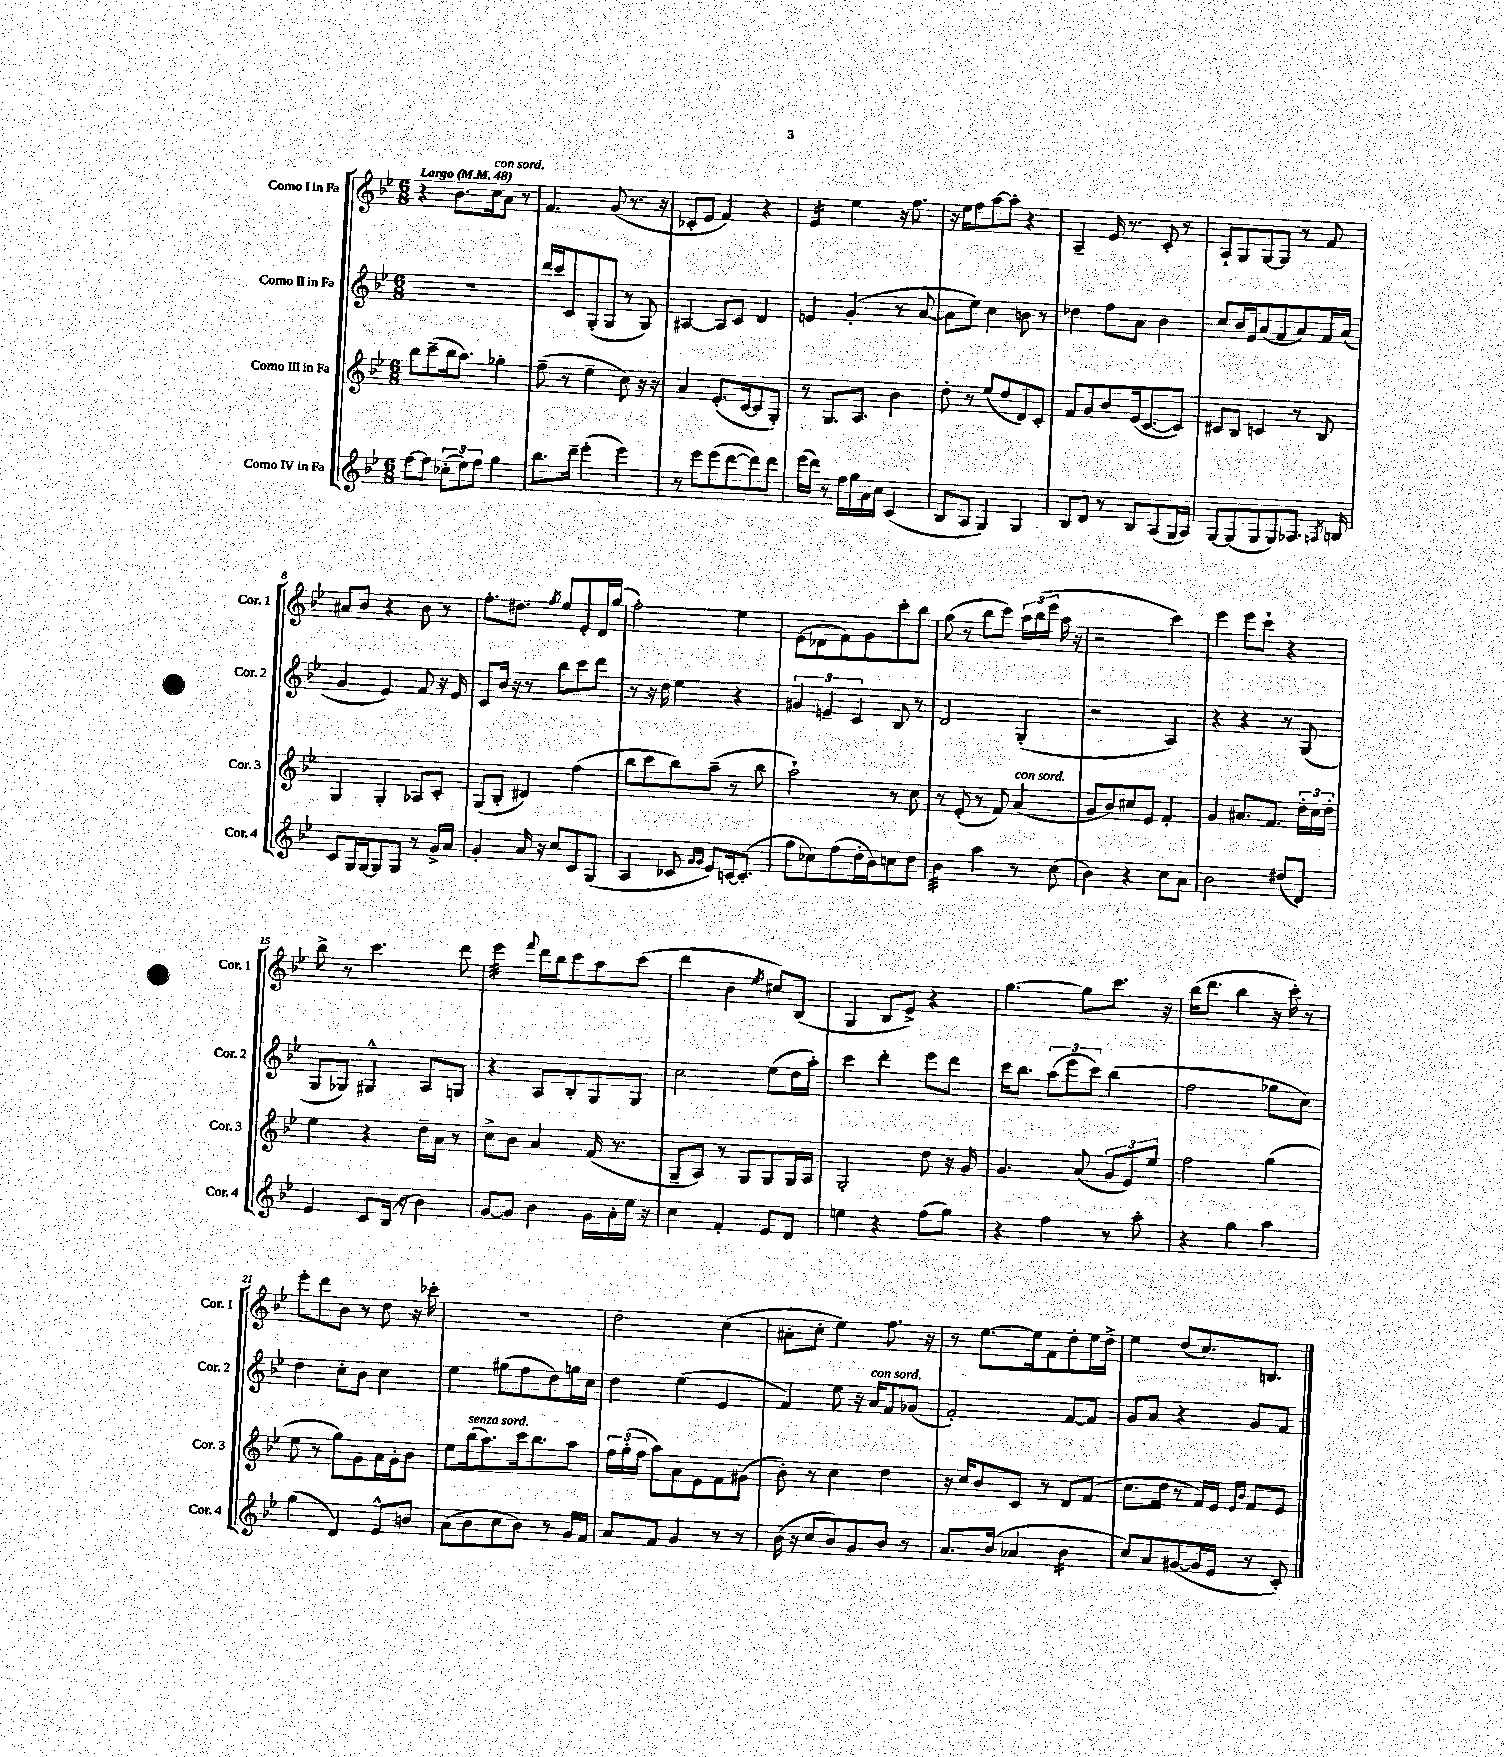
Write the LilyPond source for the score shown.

<<
\new StaffGroup <<
\new Staff = "s0" \with { instrumentName = "Corno I in Fa" shortInstrumentName = "Cor. 1" } {
    \clef treble \key bes \major \numericTimeSignature \time 6/8 \tempo "Largo" 4 = 48
    \autoBeamOff r4 bes'8.[ c''16^\markup { \italic "con sord." } a'8] r8 |
    f'4. g'8( r8. r16 |
    ces'8[-. ees'8] f'4) r4 |
    ees'4:16 ees''4 r16 f''8. |
    r16 ees''16[ f''8 a''8~ a''8]-. r4 |
    a4-- ees'16 r8. c'8-. r8 |
    a8[-! g8 g8~ g8] r8 f'8 |
    ais'8[ bes'8] r4 bes'8 r8 |
    f''8.[-. dis''8.] \acciaccatura { f''8 } ees''8[ ees'8-. d'16 g''16]( |
    f''2-.) ees''4 |
    ees'8[( des'8 f'8) g'8 c'''8-. bes''8] |
    g''8( r8 bes''8[ c'''8]) \tuplet 3/2 { a''16[ bes''16( ees'''16] } a''16 r16 |
    r2 c'''4) |
    ees'''4 ees'''8[ c'''8]-! r4 |
    bes''8-> r8 c'''4. d'''8 |
    ees'''4:32 \appoggiatura { f'''8 } d'''16[ bes''16 c'''8 a''8 c'''8]( |
    d'''4 bes'4 \acciaccatura { ees''8 } cis''8[) bes8]( |
    g4 bes8[ ees'8]->) r4 |
    g''4.~ g''8[ c'''8.] r16 |
    bes''16[( d'''8.] bes''4 r16 c'''16-.) r8 |
    ees'''8[-. d'''8 bes'8] r8 d''8 r16 ces'''16-. |
    R2. |
    d''2 c''4( |
    ais'8[-. c''8]-. ees''4) f''8. r16 |
    r8 ees''8.[~ ees''16 f'8 d''8-. ees''16 d''16]-> |
    ees''4 d''8[( c''8.) b8.] \bar "|." |
}
\new Staff = "s1" \with { instrumentName = "Corno II in Fa" shortInstrumentName = "Cor. 2" } {
    \clef treble \key bes \major \numericTimeSignature \time 6/8
    \autoBeamOff R2. |
    d'''16[ c'''16 c'8 g8-.( g8] r8 g8) |
    ais4~ ais8[ c'8] d'4 |
    e'4 g'4-.( r8 a'8~ |
    a'8[ ees''8]) c''4 b'8 r8 |
    des''4 f''8[ a'8] bes'4 |
    c''8[ bes'16 ees'16 a'8( f'8 a'8) f'16 a'16]( |
    g'4 ees'4) f'8 r16 ees'16 |
    c'8[ bes'16] r16 r8 bes''8[ c'''8 d'''8] |
    r8 r16 d''16 ees''4 r4 |
    \tuplet 3/2 { gis'4 e'4-- c'4 } bes8 r8 |
    d'2 g4-.( |
    r2 a4) |
    r4 r4 r8 g8( |
    g8[ ges8]) gis4-^ a8[ g8] |
    r4 a8[ bes8-. g8 g8] |
    c''2 ees''8[( d''16 a''16]-.) |
    c'''4 d'''4-. ees'''8[ d'''8] |
    c'''16[ bes''8.] \tuplet 3/2 { a''8[( ees'''8 c'''8]) } bes''4( |
    f''2 ges''8[ c''8]) |
    d''4 c''8[-. bes'8] c''4 |
    ees''4 gis''8[( f''8 d''8) g''16 c''16] |
    d''4 ees''4( ees'4 |
    f'4) ees''8 r16 a'16[^\markup { \italic "con sord." } f'8 ges'8]( |
    f'2-.) f'8[~ f'8] |
    g'8[ a'8] r4 g'8[ f'8] \bar "|." |
}
\new Staff = "s2" \with { instrumentName = "Corno III in Fa" shortInstrumentName = "Cor. 3" } {
    \clef treble \key bes \major \numericTimeSignature \time 6/8
    \autoBeamOff bes''8[ c'''8--( bes''16 a''8.]) ges''4-. |
    f''8--( r8 ees''4-- c''8) r16 r16 |
    a'4 ees'8.[-.( c'16~ c'8 g8]-.) |
    r8 g8.[ a8.] bes'4 |
    d''8-. r8 ees''8[( d''8 d'8) c'8]-. |
    f'8[ g'8 bes'8 ees'16( c'8.~ c'8]) |
    cis'8[ bes8] c'4 r8 bes8 |
    g4 g4-. aes8[ c'8]-. |
    g8[( bes8]-. dis'4) f''4( |
    bes''8[ c'''8 bes''8) a''8]--( r8 bes''8 |
    a''2-!) r8 c''8 |
    r8 ees'8-.( r8 f'8) a'4^\markup { \italic "con sord." }( |
    g'8[ bes'8) cis''8 ees'8] f'4-. |
    g'4 ais'8.[ f'8.] \tuplet 3/2 { d''16[-. c''16 d''16]-. } |
    ees''4 r4 d''16[-- a'16] r8 |
    c''8[-> bes'8] a'4 f'16( r8. |
    g8[-- a8]) r8 g8[ g8 g16 a16] |
    g2-. d''8 r16 g'16 |
    g'4. a'8( \tuplet 3/2 { g'8[ ees'8) ees''8] } |
    f''2 g''4( |
    ees''8 r8 g''8[) g'8 a'16 g'16-. bes'8] |
    ees''8[ bes''16^\markup { \italic "senza sord." }( a''8.) c'''16 bes''8. a''8] |
    \tuplet 3/2 { f''16[ g''16-.( f''16] } a''8[) a'8 ees'8 f'8 gis'8]( |
    bes'8-.) r8 c''4 d''4 |
    r16 c''16[ bes'8 c'8] r8 d'8[ f'8]( |
    c''8.[ d''16] r8 f'16[) ees'16] \grace { ees'16[ bes'16] } f'8[ ees'8] \bar "|." |
}
\new Staff = "s3" \with { instrumentName = "Corno IV in Fa" shortInstrumentName = "Cor. 4" } {
    \clef treble \key bes \major \numericTimeSignature \time 6/8
    \autoBeamOff f''8[~ f''8] \tuplet 3/2 { ces''8[-.( ees''8) f''8] } g''4 |
    bes''8.[ d'''16]-- ees'''4-.( ees'''4) |
    r8 ees'''8[ ees'''8( d'''8~ d'''8) d'''8] |
    ees'''16[( d'''16]) r8 f''16[ g''16 a'16 c''16] c'4( |
    bes8[ a8] g4) g4 |
    bes8[ d'8] r8 bes8[ a8( g16 a16]) |
    g8[~ g8( g8 g8) aes8.] \acciaccatura { a8 } b16 |
    c'8[ g16 g16~ g8 g8] r8 g'16[-> a'16] |
    g'4-. a'16 r16 c''8[ c'8 g8]( |
    a4 ces'8 \grace { g'16[ g'16] } ees'8[) c'16~ c'8.]-.( |
    g''8[ ces''8) f''8( d''16-. bes'16) c''8 d''8] |
    bes'4:32 a''4 r8 c''8( |
    bes'4) r4 c''8[ a'8] |
    bes'2 dis''8[( d'8]) |
    ees'4 c'8[ bes16]( r16 bes'4) |
    g'8[~ g'8] bes'4 g'16[ a'16-. ees''16] r16 |
    c''4 f'4-. ees'8[ d'8] |
    e''4 r4 f''8[( g''8]) |
    r4 f''4 r8 a''8-. |
    r4 g''4 a''4 |
    g''4( d'4) ees'8[-^ b'8] |
    a'8[( bes'8 c''8 bes'8]) r8 g'16[ f'16] |
    a'8[ f'8] g'4 r8 r8 |
    bes'16( r16 c''8[ bes'8) g'8 bes'8] r8 |
    a'8.[ bes'16]( aes'4 bes'4:16 |
    c''8[) a'8 gis'8~( gis'16 ees'16] r8 c'8-.) \bar "|." |
}
>>
>>
